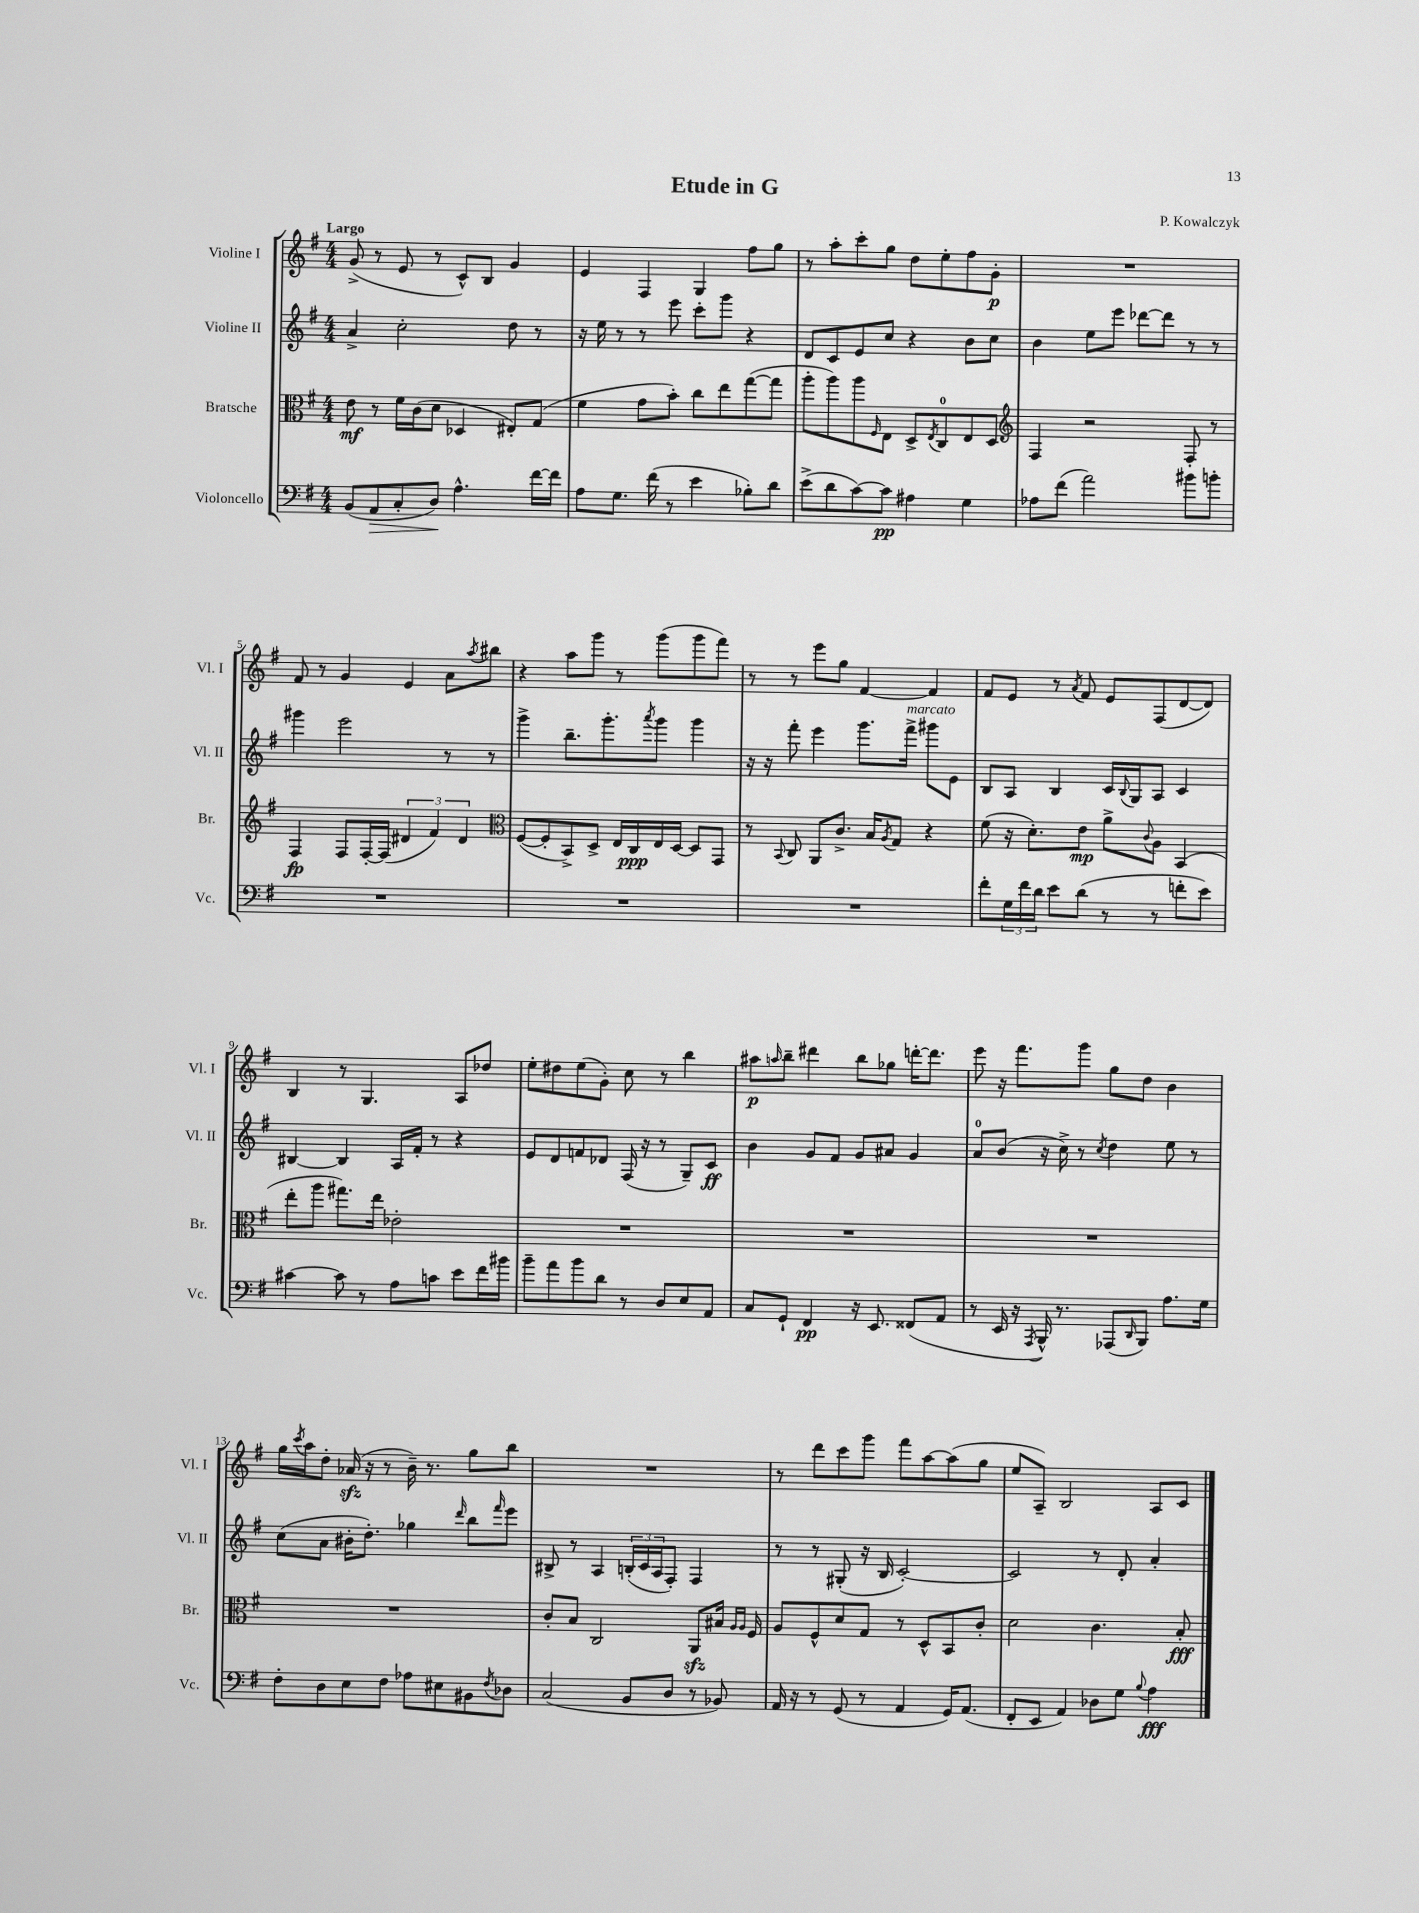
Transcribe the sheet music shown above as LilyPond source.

\header { title = "Etude in G" composer = "P. Kowalczyk" }
<<
\new StaffGroup <<
\new Staff = "s0" \with { instrumentName = "Violine I" shortInstrumentName = "Vl. I" } {
    \clef treble \key g \major \numericTimeSignature \time 4/4 \tempo "Largo"
    g'8->( r8 e'8 r8 c'8-^) b8 g'4 |
    e'4 fis4 g4 fis''8 g''8 |
    r8 a''8-. c'''8-. g''8 d''8 e''8-. fis''8 g'8-.\p |
    R1 |
    fis'8 r8 g'4 e'4 a'8 \acciaccatura { a''8 } bis''8 |
    r4 a''8 g'''8 r8 g'''8( g'''8 fis'''8) |
    r8 r8 e'''8 g''8 fis'4~ fis'4 |
    fis'8 e'8 r8 \acciaccatura { a'8 } fis'8 e'8 fis8( d'8~ d'8) |
    b4 r8 g4. a8 des''8 |
    e''8-. dis''8 e''8( g'8-.) c''8 r8 b''4 |
    ais''8\p \grace { a''16 } b''8-- dis'''4 b''8 ges''8 d'''16~-. d'''8. |
    e'''8 r16 fis'''8. g'''8 g''8 d''8 b'4 |
    g''16 \acciaccatura { c'''8 } a''16 d''8-. aes'16\sfz( r16 r8 b'16--) r8. g''8 b''8 |
    R1 |
    r8 d'''8 c'''8 g'''8 fis'''8 a''8~ a''8( g''8 |
    e''8 a8--) b2 a8 c'8 \bar "|." |
}
\new Staff = "s1" \with { instrumentName = "Violine II" shortInstrumentName = "Vl. II" } {
    \clef treble \key g \major \numericTimeSignature \time 4/4
    a'4-> c''2-. d''8 r8 |
    r16 e''16 r8 r8 e'''8 c'''8-. g'''8 r4 |
    d'8 c'8 e'8 c''8 r4 b'8 c''8 |
    b'4 e''8 e'''8 des'''8~ des'''8 r8 r8 |
    gis'''4 e'''2 r8 r8 |
    g'''4-> b''8.-- g'''8.-. \acciaccatura { a'''8 } g'''8 g'''4 |
    r16 r16 fis'''8-. e'''4 g'''8. fis'''16->^\markup { \italic "marcato" } gis'''8 e'8 |
    b8 a8 b4 c'16 \appoggiatura { b8 } g16 a8 c'4 |
    bis4~ bis4 a16 fis'16-. r8 r4 |
    e'8 d'8 f'8 des'8 fis16( r16 r8 g8--) c'8\ff |
    b'4 g'8 fis'8 g'8 ais'8 g'4 |
    a'8-0 b'8( r16 c''16->) r8 \acciaccatura { c''8 } d''4 e''8 r8 |
    c''8( a'8 bis'16-. d''8.-.) ges''4 \grace { d'''16 } b''8 \grace { fis'''16 } e'''8 |
    bis8-> r8 a4 \tuplet 3/2 { b16-.( c'16 a16 } fis8-.) fis4 |
    r8 r8 gis8-.( r16 b16 c'2~-.) |
    c'2 r8 d'8-. a'4-. \bar "|." |
}
\new Staff = "s2" \with { instrumentName = "Bratsche" shortInstrumentName = "Br." } {
    \clef alto \key g \major \numericTimeSignature \time 4/4
    e'8\mf r8 fis'16 c'16( d'8 des4 eis8-.) g8( |
    fis'4 g'8 b'8-.) c''8 e''8 g''8~( g''8 |
    a''8-. a''8) a''8 \grace { fis16 } e8 d8-> \acciaccatura { e8 } c8-0 e8 d8 |
    \clef treble fis4 r2 fis8-. r8 |
    fis4\fp fis8 fis16~-. fis16( \tuplet 3/2 { dis'4 fis'4) dis'4 } |
    \clef alto fis8~( fis8-. b,8->) d8-> e16 c16\ppp e16 d16~ d8 g,8 |
    r8 \appoggiatura { b,8 } c8 a,8 c'8.-> b16 \acciaccatura { a8 } g8 r4 |
    fis'8( r16 d'8.-.) e'8\mp a'8-> \appoggiatura { c'8 } a8 b,4( |
    e''8-. a''8 gis''8.) e''16 ees'2-. |
    R1 |
    R1 |
    R1 |
    R1 |
    c'8-. b8 c2 a,8\sfz bis16 \grace { a16 a16 } fis16 |
    a8 fis8-^ d'8 g8 r8 d8-^ b,8 c'8-. |
    d'2 c'4. b8-.\fff \bar "|." |
}
\new Staff = "s3" \with { instrumentName = "Violoncello" shortInstrumentName = "Vc." } {
    \clef bass \key g \major \numericTimeSignature \time 4/4
    b,8( a,8\> c8-. d8\!) a4.-^ fis'16~ fis'16 |
    a8 g8. fis'16( r8 e'4 bes8-.) d'8 |
    e'8->( d'8 c'8~) c'8\pp ais4 g4 |
    aes8 fis'8( a'2) bis'8 b'8-. |
    R1 |
    R1 |
    R1 |
    fis'8-. \tuplet 3/2 { g16 fis'16 d'16 } e'8 d'8( r8 r8 f'8-. e'8) |
    cis'4~ cis'8 r8 a8 c'8 e'8 fis'16 bis'16 |
    b'8-- a'8 b'8 d'8 r8 d8 e8 a,8 |
    c8 g,8-! fis,4\pp r16 e,8. fisis,8( a,8 |
    r8 e,16 r16 \acciaccatura { a,,8 } b,,16-^) r8. aes,,8( \grace { d,16 } b,,8) a8. g16 |
    fis8-. d8 e8 fis8 aes8 eis8 bis,8 \acciaccatura { fis8 } des8 |
    c2( b,8 d8 r8 bes,8) |
    a,16 r16 r8 g,8( r8 a,4 g,16) a,8.( |
    fis,8-. e,8 a,4) des8 g8 \appoggiatura { b8 } a4\fff \bar "|." |
}
>>
>>
